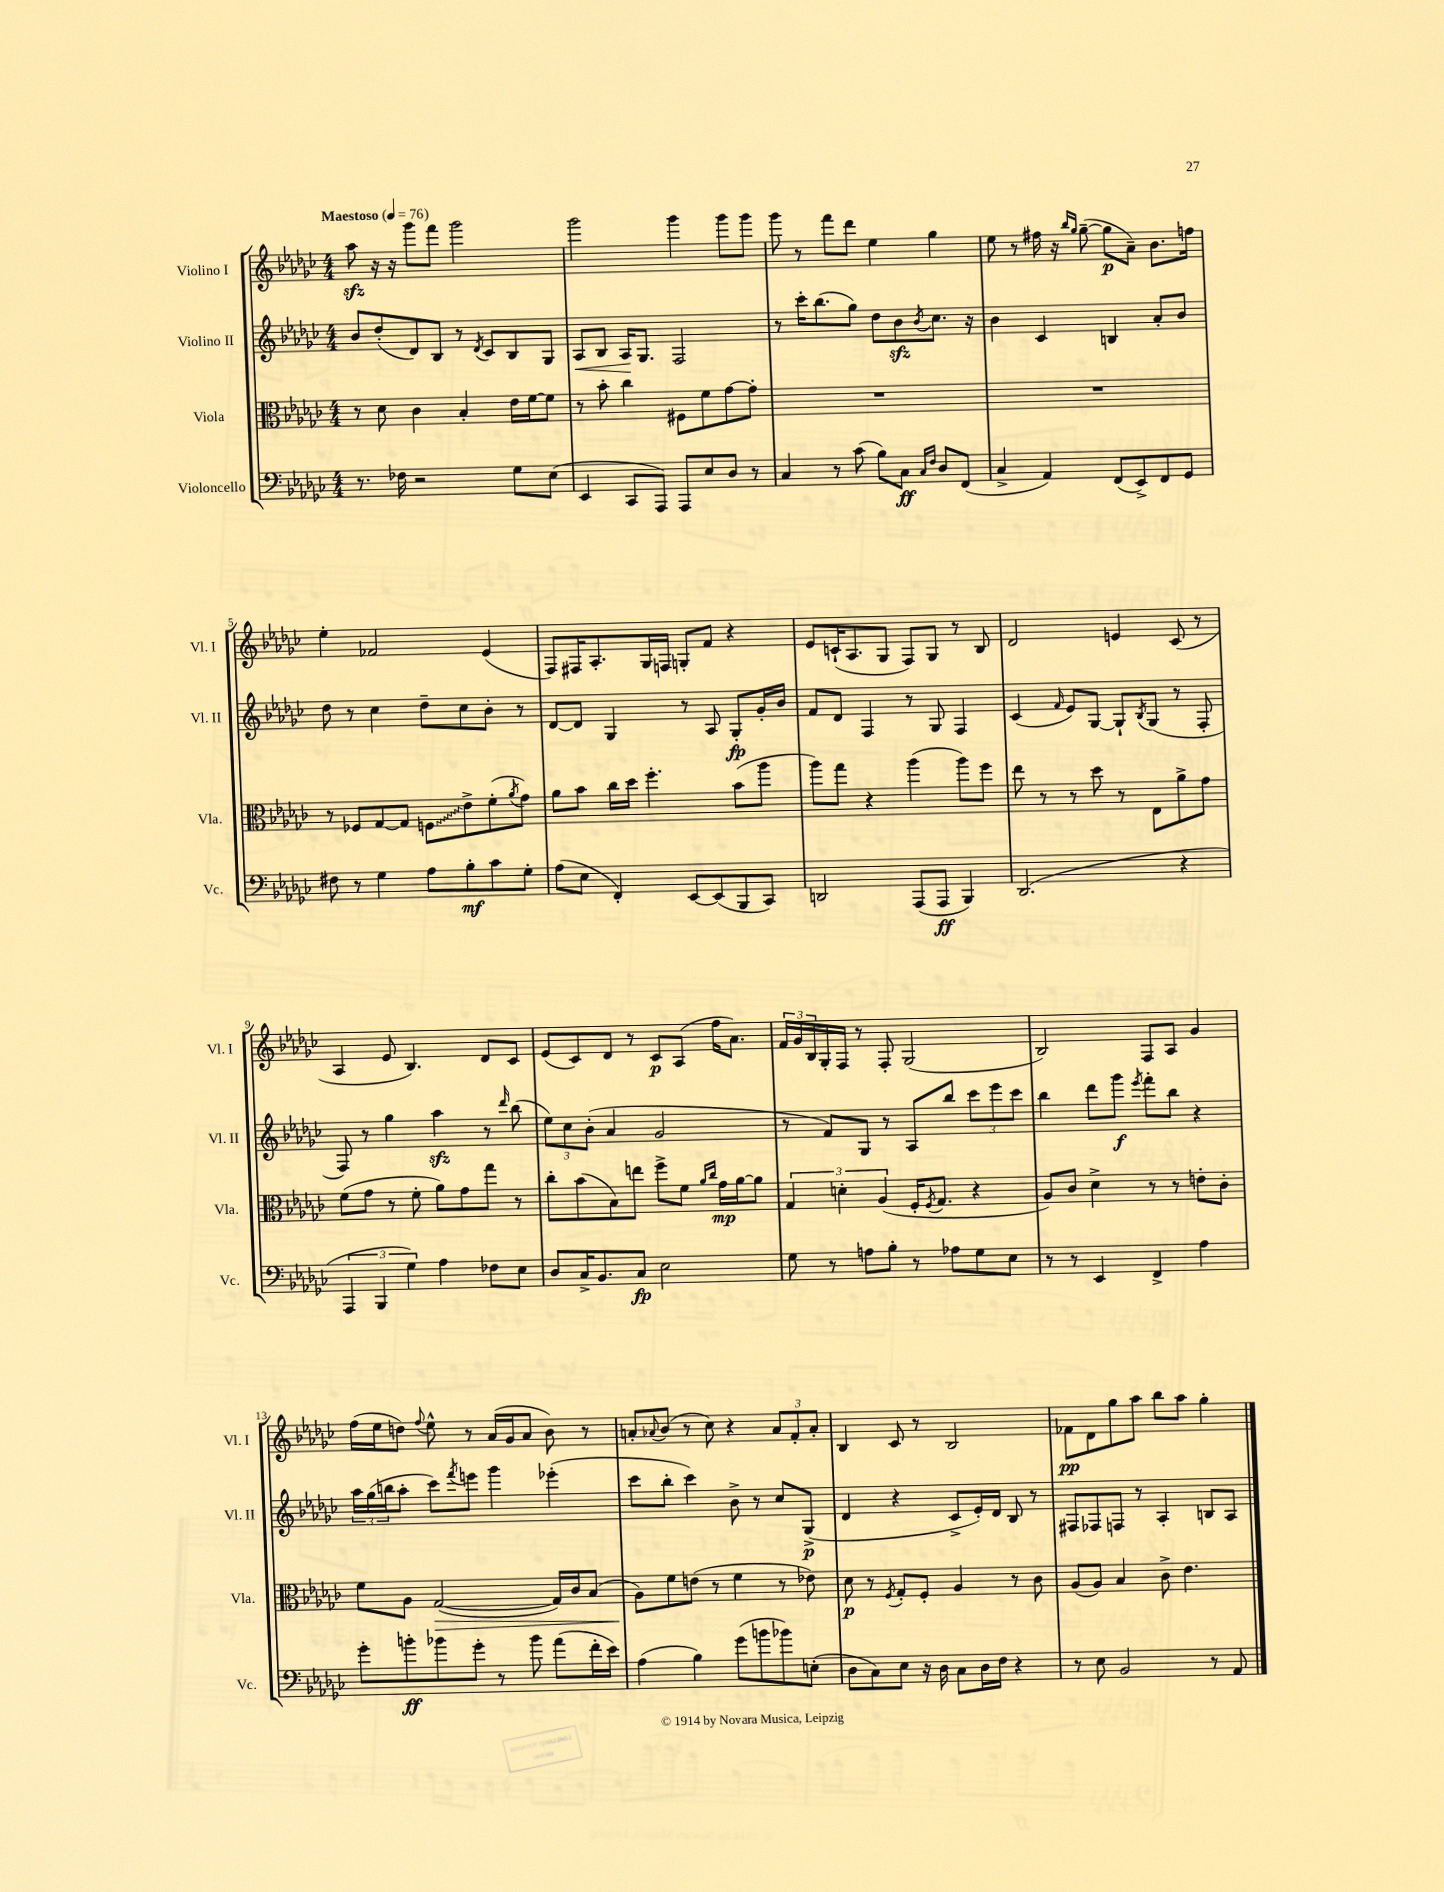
<<
\new StaffGroup <<
\new Staff = "s0" \with { instrumentName = "Violino I" shortInstrumentName = "Vl. I" } {
    \clef treble \key ges \major \numericTimeSignature \time 4/4 \tempo "Maestoso" 4 = 76
    aes''8\sfz r16 r16 ges'''8 f'''8 ges'''2 |
    ges'''2 ges'''4 ges'''8 ges'''8 |
    ges'''8 r8 f'''8 des'''8 ees''4 ges''4 |
    ees''8 r8 fis''16 r16 \grace { bes''16 ges''16 } ges''8~--( ges''8\p aes'8--) bes'8. f''16 |
    ees''4-. fes'2 ees'4( |
    f8) fis16 aes8.-. ges16 f16 g8-. f'8 r4 |
    ees'8 c'16-!( aes8. ges8 f8) ges8 r8 bes8 |
    des'2 e'4 ces'8( r8 |
    aes4 ees'8 bes4.) des'8 ces'8 |
    ees'8( ces'8) des'8 r8 ces'8\p aes8( f''16 aes'8.) |
    \tuplet 3/2 { f'16 ges'16 bes16 } ges16-. f16 r8 f8-. ges2( |
    bes2) f8 aes8 ges'4 |
    f''16( ees''16 d''8) \appoggiatura { f''8 } ees''8-^ r8 aes'16( ges'16 aes'8 bes'8) r8 |
    a'8-. \appoggiatura { aes'8 } bes'8( r8 ces''8) r4 \tuplet 3/2 { aes'8 f'8-. aes'8-. } |
    bes4 ces'8 r8 bes2 |
    fes'8\pp des'8 ges''8 aes''8 bes''8 aes''8 ges''4-. \bar "|." |
}
\new Staff = "s1" \with { instrumentName = "Violino II" shortInstrumentName = "Vl. II" } {
    \clef treble \key ges \major \numericTimeSignature \time 4/4
    bes'8 des''8-.( des'8) bes8 r8 \acciaccatura { des'8 } ces'8 bes8 ges8 |
    aes8\< bes8 aes16\! ges8. f2 |
    r8 ces'''16-. bes''8.( ges''8) des''8 bes'8\sfz \acciaccatura { bes'8 } ces''8. r16 |
    bes'4 ces'4 b4 aes'8-. bes'8 |
    des''8 r8 ces''4 des''8-- ces''8 bes'8-. r8 |
    des'8~ des'8 ges4 r8 aes8 ges8-.\fp ges'16-. bes'16 |
    f'8 des'8 f4 r8 ges8 f4 |
    ces'4( \grace { f'16 } ees'8) ges8~ ges8-! \acciaccatura { bes8 } ges8( r8 f8-. |
    f8) r8 ges''4 aes''4\sfz r8 \grace { des'''16 } bes''8( |
    \tuplet 3/2 { ees''8) ces''8 bes'8-.( } aes'4 ges'2 |
    r8 f'8) ges8 r8 aes8 bes''8 \tuplet 3/2 { ces'''8 ees'''8 ces'''8 } |
    bes''4 des'''8 ges'''8\f \acciaccatura { ees'''8 } f'''8-. bes''8 r4 |
    \tuplet 3/2 { aes''16 ges''16( b''16 } aes''8-. ces'''8) \acciaccatura { f'''8 } e'''8 ges'''4 ees'''4-.( |
    ces'''8 bes''8-. ces'''4) bes'8-> r8 ces''8 ges8->\p( |
    des'4 r4 ces'8-> ees'16-.) des'16 bes8 r8 |
    fis8 fes8 f8 r8 aes4-. b8 aes8 \bar "|." |
}
\new Staff = "s2" \with { instrumentName = "Viola" shortInstrumentName = "Vla." } {
    \clef alto \key ges \major \numericTimeSignature \time 4/4
    r8 des'8 ces'4 bes4-. ees'16 f'16~ f'8 |
    r8 bes'8-. ces''4 fis8 f'8 ges'8~ ges'8-. |
    R1 |
    R1 |
    r8 fes8 ges8~ ges8 \once \override Glissando.style = #'zigzag f8\glissando ees'8-> f'8-.( \acciaccatura { aes'8 } ges'8) |
    aes'8 bes'8 ces''16 des''16 f''4.-. bes'8( aes''8 |
    aes''8) ges''8 r4 aes''4( aes''8) f''8 |
    ees''8 r8 r8 des''8 r8 ees8 aes'8-> ges'8 |
    f'8( ges'8 r8 f'8-. aes'8) ges'8 ges''8 r8 |
    ces''8-. bes'8( bes8) e''8 f''8-> f'8 \grace { aes'16 ces''16 } ges'16\mp aes'16~ aes'8 |
    \tuplet 3/2 { ges4 d'4-. aes4( } f16-. \acciaccatura { f8 } ges8. r4 |
    aes8) ces'8 des'4-> r8 r8 e'8-. ces'8-. |
    f'8 aes8 ges2~\>( ges16) ces'16 bes8( |
    aes8\!) f'8 e'8( r8 f'4 r8 ees'8) |
    des'8\p r8 \acciaccatura { f8 } ges8-. f8-. aes4 r8 ces'8 |
    aes8( aes8) bes4 ces'8-> ees'4. \bar "|." |
}
\new Staff = "s3" \with { instrumentName = "Violoncello" shortInstrumentName = "Vc." } {
    \clef bass \key ges \major \numericTimeSignature \time 4/4
    r8. fes16 r2 ges8 ees8( |
    ees,4 ces,8 aes,,8) aes,,8 ees8 des8 r8 |
    ces4 r8 ces'8( bes8) ces8\ff \grace { ces16 f16 } des8 f,8( |
    ces4-> aes,4) f,8( ees,8->) f,8 ges,8 |
    fis8 r8 ges4 aes8 bes8-.\mf ces'8 ges8-. |
    aes8( ees8 f,4-.) ees,8~ ees,8( bes,,8 ces,8) |
    d,2 aes,,8( aes,,8\ff bes,,4) |
    des,2.( r4 |
    \tuplet 3/2 { aes,,4 bes,,4 ges4) } aes4 fes8 ees8 |
    des8 ces16-> bes,8. ces8\fp ees2 |
    ges8 r8 a8 bes8-. r8 aes8 ges8 ees8 |
    r8 r8 ees,4 f,4-> aes4 |
    ges'8-. b'8-.\ff bes'8 ges'8-. r8 bes'8 aes'8( f'16-. ees'16) |
    aes4( bes4) ges'8( b'8 bes'8) e8-.( |
    des8 ces8) ees8 r16 des16 ces8 des16 f16 r4 |
    r8 ees8 bes,2 r8 aes,8 \bar "|." |
}
>>
>>
